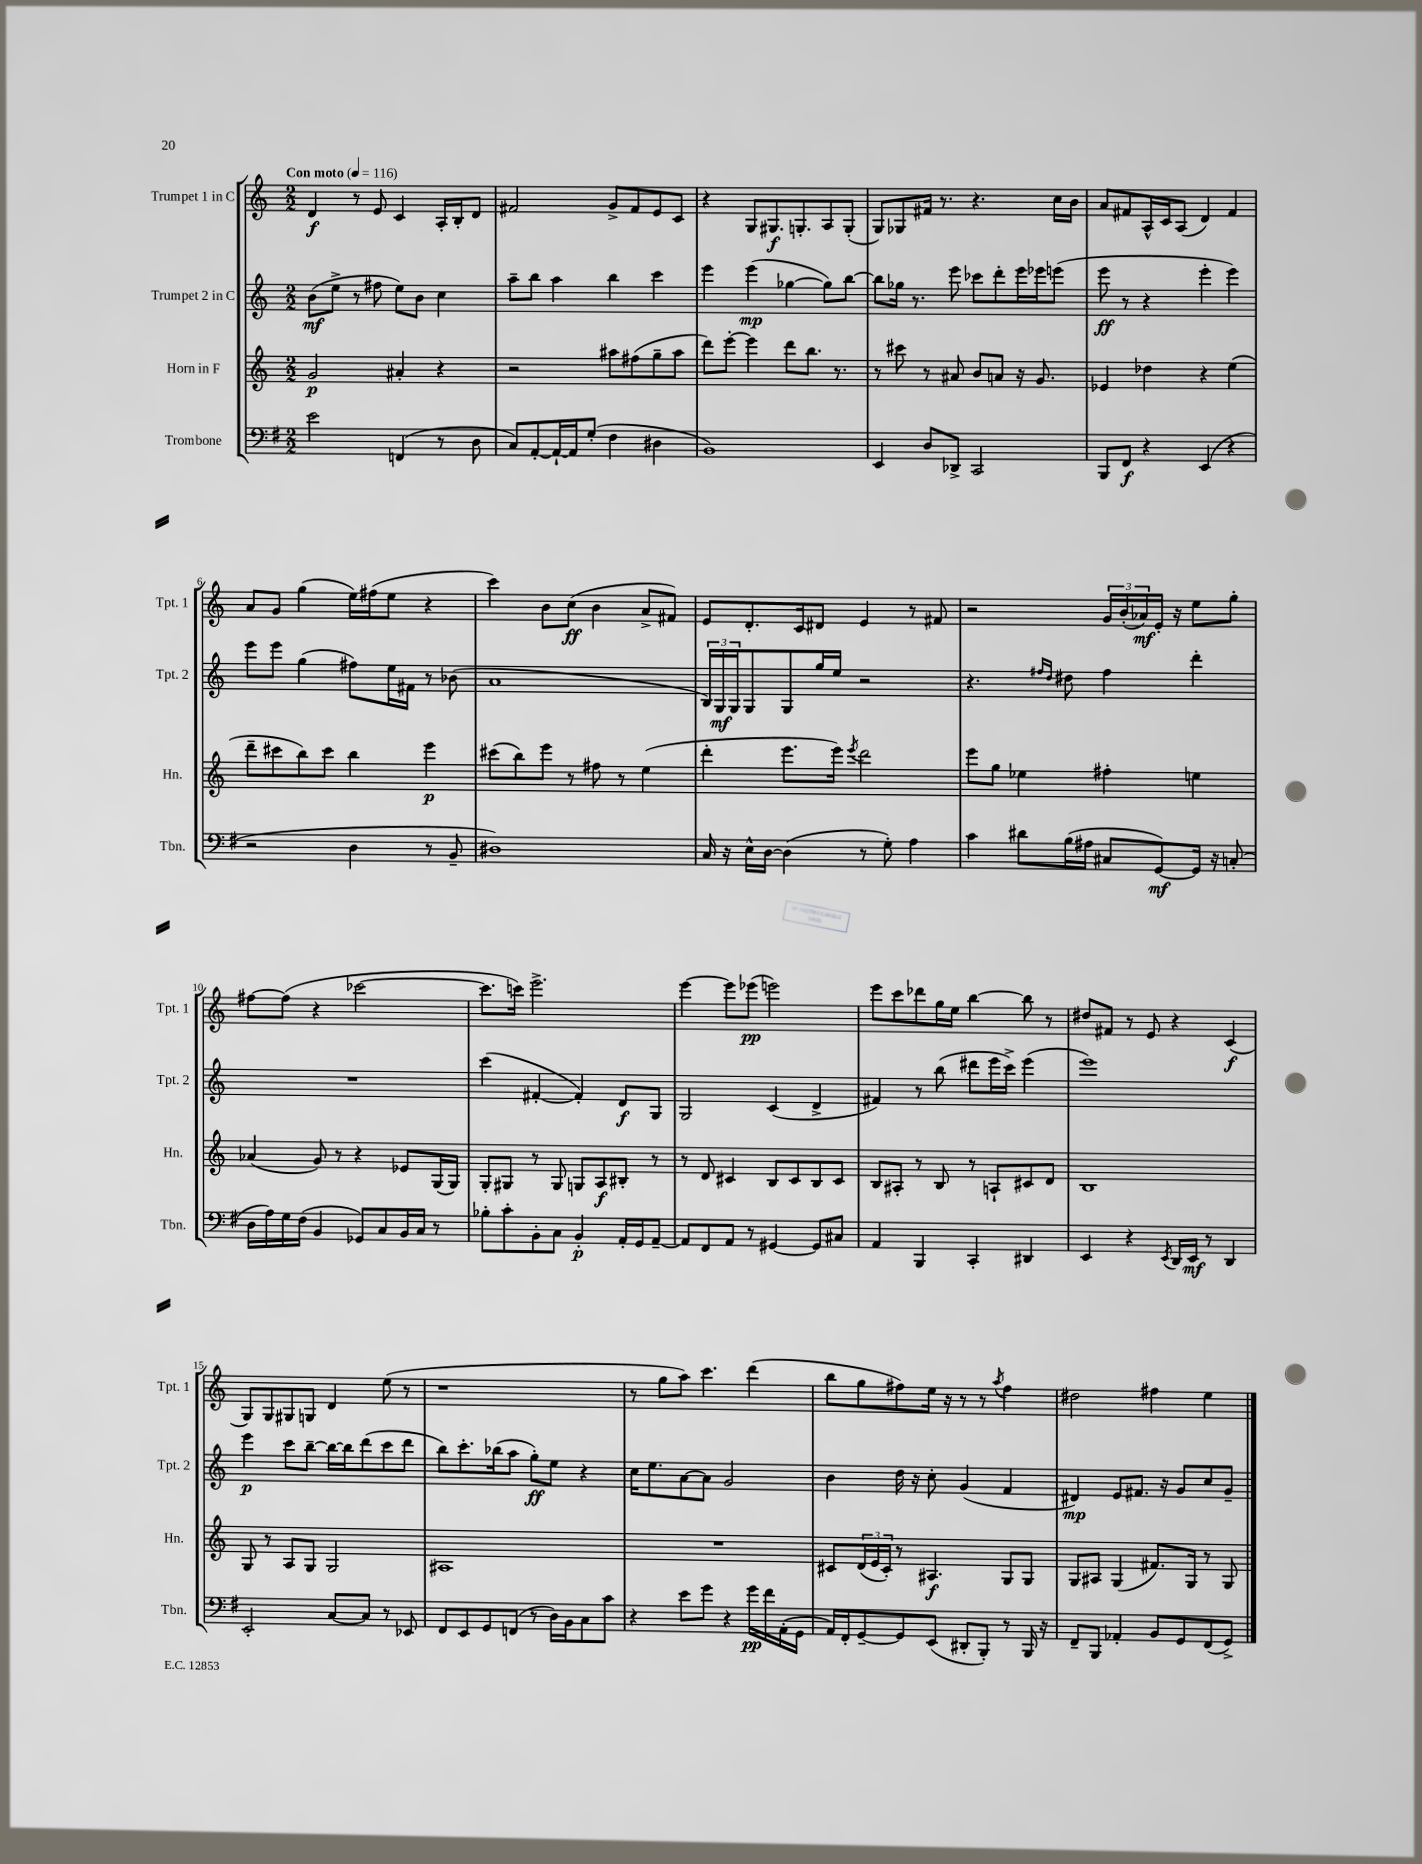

**kern	**dynam	**kern	**dynam	**kern	**dynam	**kern	**dynam
*part4	*part4	*part3	*part3	*part2	*part2	*part1	*part1
*staff4	*staff4	*staff3	*staff3	*staff2	*staff2	*staff1	*staff1
*I"Trombone	*	*I"Horn in F	*	*I"Trumpet 2 in C	*	*I"Trumpet 1 in C	*
*I'Tbn.	*	*I'Hn.	*	*I'Tpt. 2	*	*I'Tpt. 1	*
*clefF4	*	*clefG2	*	*clefG2	*	*clefG2	*
*k[f#]	*	*k[]	*	*k[]	*	*k[]	*
*M2/2	*	*M2/2	*	*M2/2	*	*M2/2	*
*MM116	*	*MM116	*	*MM116	*	*MM116	*
=1	=1	=1	=1	=1	=1	=1	=1
!	!	!	!	!	!	!LO:TX:a:B:t=Con moto	!
2e\	.	2g/	p	(8b\L	mf	4d/	f
.	.	.	.	8ee^\J	.	.	.
.	.	.	.	8r	.	8r	.
.	.	.	.	8ff#X\	.	8e/	.
(4FFn/	.	4a#X'/	.	8ee\L)	.	4c/	.
.	.	.	.	8b\J	.	.	.
8r	.	4r	.	4cc\	.	16A'/LL	.
.	.	.	.	.	.	16B'/J	.
8D\	.	.	.	.	.	8d/J	.
=2	=2	=2	=2	=2	=2	=2	=2
8C/L)	.	2r	.	8aa~\L	.	2f#X/	.
[8AA'/	.	.	.	8bb\J	.	.	.
16AA`/L_	.	.	.	4aa\	.	.	.
16AA/J]	.	.	.	.	.	.	.
(8G'/J	.	.	.	.	.	.	.
4F#\	.	8aa#X\L	.	4bb\	.	8g^/L	.
.	.	(8ff#X\	.	.	.	8f#/	.
4D#X\	.	8gg~\	.	4ccc\	.	8e/	.
.	.	8aa#\J	.	.	.	8c/J	.
=3	=3	=3	=3	=3	=3	=3	=3
1BB)	.	8ddd\L)	.	4eee\	.	4r	.
.	.	[8eee'\J	.	.	.	.	.
.	.	4eee\]	.	(4eee\	mp	8G/L	.
.	.	.	.	.	.	8.G#X/	f
.	.	8ddd\L	.	[4gg-X\	.	.	.
.	.	.	.	.	.	8.Gn'/	.
.	.	8.bb\J	.	.	.	.	.
.	.	.	.	8gg-\L])	.	8A/	.
.	.	8.r	.	.	.	.	.
.	.	.	.	[8bb\J	.	(8G'/J	.
=4	=4	=4	=4	=4	=4	=4	=4
4EE/	.	8r	.	8bb\L]	.	8G/L)	.
.	.	8ccc#X\	.	16gg-X\Jk	.	8G-X/	.
.	.	.	.	8.r	.	.	.
8D/L	.	8r	.	.	.	16f#X/Jk	.
.	.	.	.	.	.	8.r	.
8DD-X^/J	.	8a#X/	.	8eee\	.	.	.
2CC/	.	8b/L	.	8ccc-X\L	.	4.r	.
.	.	8an/J	.	8ddd'\	.	.	.
.	.	16r	.	16eee\L	.	.	.
.	.	8.g/	.	16eee-X\J	.	.	.
.	.	.	.	(8eeen\J	.	16cc\LL	.
.	.	.	.	.	.	16b\JJ	.
=5	=5	=5	=5	=5	=5	=5	=5
8BBB/L	.	4e-X/	.	8eee\	ff	8a/L	.
8FF#/J	f	.	.	8r	.	8f#X/	.
4r	.	4dd-X\	.	4r	.	16A^^/L	.
.	.	.	.	.	.	16c/J	.
.	.	.	.	.	.	(8A/J	.
(4EE/	.	4r	.	4eee'\	.	4d/)	.
4r	.	(4ee\	.	4eee\)	.	4f#/	.
!!LO:LB:g=z
=6	=6	=6	=6	=6	=6	=6	=6
2r	.	8ddd~\L	.	8eee\L	.	8a/L	.
.	.	8ccc#X\	.	8eee\J	.	8g/J	.
.	.	8bb\)	.	(4gg\	.	(4gg\	.
.	.	8ccc#\J	.	.	.	.	.
4D\	.	4bb\	.	8ff#X\L)	.	16ee\LL)	.
.	.	.	.	.	.	(16ff#X\J	.
.	.	.	.	16ee\L	.	8ee\J	.
.	.	.	.	16f#X\JJ	.	.	.
8r	.	4eee\	p	8r	.	4r	.
8BB~/	.	.	.	(8b-X\	.	.	.
=7	=7	=7	=7	=7	=7	=7	=7
1D#X)	.	(8ccc#X\L	.	1a	.	4ccc\)	.
.	.	8bb\)	.	.	.	.	.
.	.	8eee\J	.	.	.	8b\L	.
.	.	8r	.	.	.	(8cc\J	ff
.	.	8ff#X\	.	.	.	4b\	.
.	.	8r	.	.	.	.	.
.	.	(4ee\	.	.	.	8a^/L	.
.	.	.	.	.	.	8f#X/J)	.
=8	=8	=8	=8	=8	=8	=8	=8
16C/	.	4ddd'\	.	24B/LL)	.	8e/L	.
.	.	.	.	24G/	mf	.	.
16r	.	.	.	.	.	.	.
.	.	.	.	24G/J	.	.	.
16E^^\LL	.	.	.	8G/	.	8.d'/	.
[16D\JJ	.	.	.	.	.	.	.
(4D\]	.	8.eee\L	.	8G/	.	.	.
.	.	.	.	.	.	16c/k	.
.	.	.	.	16gg/L	.	8d#X/J	.
.	.	16eee\Jk)	.	16ee/JJ	.	.	.
.	.	8qeee/	.	.	.	.	.
8r	.	2ddd\	.	2r	.	4e/	.
8G'\)	.	.	.	.	.	.	.
4A\	.	.	.	.	.	8r	.
.	.	.	.	.	.	8f#X/	.
=9	=9	=9	=9	=9	=9	=9	=9
4c\	.	8eee\L	.	4.r	.	2r	.
.	.	8gg\J	.	.	.	.	.
8d#X\L	.	4ee-X\	.	.	.	.	.
.	.	.	.	16qqff#X/LL	.	.	.
.	.	.	.	16qqdd/JJ	.	.	.
(16B\L	.	.	.	8dd#X\	.	.	.
16A#X\JJ	.	.	.	.	.	.	.
8C#X/L	.	4ff#X'\	.	4ff#\	.	24g/LL	.
.	.	.	.	.	.	(24b'/	.
.	.	.	.	.	.	24a-X/)	mf
[8GG/)	mf	.	.	.	.	16e'/JJ	.
.	.	.	.	.	.	16r	.
16GG/Jk]	.	4een\	.	4ddd'\	.	8ee\L	.
16r	.	.	.	.	.	.	.
(8Cn'/	.	.	.	.	.	8gg'\J	.
!!LO:LB:g=z
=10	=10	=10	=10	=10	=10	=10	=10
16D\LL	.	(4a-X/	.	1r	.	[8ff#X\L	.
16A\)	.	.	.	.	.	.	.
16G\	.	.	.	.	.	(8ff#\J]	.
(16F#\JJ	.	.	.	.	.	.	.
4BB/	.	8g/)	.	.	.	4r	.
.	.	8r	.	.	.	.	.
8GG-X/L)	.	4r	.	.	.	[2ccc-X\	.
8C/	.	.	.	.	.	.	.
16BB/L	.	8e-X/L	.	.	.	.	.
16C/JJ	.	.	.	.	.	.	.
8r	.	(16G/L	.	.	.	.	.
.	.	16G/JJ)	.	.	.	.	.
=11	=11	=11	=11	=11	=11	=11	=11
8B-X'\L	.	8G'/L	.	(4ccc\	.	8.ccc-\L]	.
8c'\	.	8G#X/J	.	.	.	.	.
.	.	.	.	.	.	16cccn\Jk)	.
8BB'\	.	8r	.	[4f#X'/	.	2.eee^\	.
8C\J	.	8G#/	.	.	.	.	.
4BB'/	p	8Gn/L	.	4f#'/])	.	.	.
.	.	8A/	f	.	.	.	.
16AA'/LL	.	8B#X'/J	.	8d/L	f	.	.
16GG/J	.	.	.	.	.	.	.
[8AA~/J	.	8r	.	8G/J	.	.	.
=12	=12	=12	=12	=12	=12	=12	=12
8AA/L]	.	8r	.	2G/	.	[4eee\	.
8FF#/	.	8d/	.	.	.	.	.
8AA/J	.	4c#X/	.	.	.	8eee\L]	.
8r	.	.	.	.	.	(8eee-X\J	pp
[4GG#X/	.	8B/L	.	(4c/	.	2eeen\)	.
.	.	8c#/	.	.	.	.	.
8GG#/L]	.	8B/	.	4d^/	.	.	.
8C#X/J	.	8c#/J	.	.	.	.	.
=13	=13	=13	=13	=13	=13	=13	=13
4AA/	.	8B/L	.	4f#X/)	.	8eee\L	.
.	.	8A#X'/J	.	.	.	8ccc\	.
4BBB/	.	8r	.	8r	.	8ddd-X\	.
.	.	8B/	.	(8bb\	.	16gg\L	.
.	.	.	.	.	.	16ee\JJ	.
4CC'/	.	8r	.	8ddd#X\L	.	[4bb\	.
.	.	8An`/L	.	16eee\L	.	.	.
.	.	.	.	16ccc^\JJ)	.	.	.
4DD#X/	.	8c#X/	.	(4eee\	.	8bb\]	.
.	.	8d/J	.	.	.	8r	.
=14	=14	=14	=14	=14	=14	=14	=14
4EE/	.	1B	.	1eee)	.	8dd#X/L	.
.	.	.	.	.	.	8f#X/J	.
4r	.	.	.	.	.	8r	.
.	.	.	.	.	.	8e/	.
8qEE/	.	.	.	.	.	.	.
16DD/LL	.	.	.	.	.	4r	.
16EE/JJ	mf	.	.	.	.	.	.
8r	.	.	.	.	.	.	.
4DD/	.	.	.	.	.	(4c/	f
!!LO:LB:g=z
=15	=15	=15	=15	=15	=15	=15	=15
2EE'/	.	8G/	.	4eee\	p	8G/L)	.
.	.	8r	.	.	.	8G/	.
.	.	8A/L	.	8ccc\L	.	8G#X/	.
.	.	8G/J	.	[8bb~\J	.	8Gn/J	.
[8C/L	.	2G/	.	16bb\LL_	.	4d/	.
.	.	.	.	16bb\J]	.	.	.
8C/J]	.	.	.	(8ddd\	.	.	.
8r	.	.	.	8ccc\	.	(8ee\	.
8EE-X/	.	.	.	8ddd\J	.	8r	.
=16	=16	=16	=16	=16	=16	=16	=16
8FF#/L	.	1A#X	.	8bb\L)	.	1r	.
8EE/	.	.	.	8.ccc'\	.	.	.
8GG/	.	.	.	.	.	.	.
.	.	.	.	(16bb-X\k	.	.	.
(8FFn/J	.	.	.	8aa\J	.	.	.
8r	.	.	.	8gg'\L)	ff	.	.
16D\LL)	.	.	.	8ee\J	.	.	.
16BB\J	.	.	.	.	.	.	.
8C\	.	.	.	4r	.	.	.
8c\J	.	.	.	.	.	.	.
=17	=17	=17	=17	=17	=17	=17	=17
4r	.	1r	.	16cc\KL	.	8r	.
.	.	.	.	8.ee\	.	.	.
.	.	.	.	.	.	8gg\L	.
8e\L	.	.	.	[8a\	.	8aa\J)	.
8g\J	.	.	.	8a\J]	.	4.ccc\	.
4r	.	.	.	2g/	.	.	.
16g\LL	pp	.	.	.	.	(4ddd\	.
16f#\	.	.	.	.	.	.	.
(16AA'\	.	.	.	.	.	.	.
16GG\JJ	.	.	.	.	.	.	.
=18	=18	=18	=18	=18	=18	=18	=18
16AA/LL)	.	8c#X/L	.	4b\	.	8bb\L	.
16FF#'/J	.	.	.	.	.	.	.
[8GG~/	.	(24d/L	.	.	.	8gg\	.
.	.	24e/	.	.	.	.	.
.	.	24c#'/JJ)	.	.	.	.	.
8GG/]	.	8r	.	16dd\	.	8ff#X\)	.
.	.	.	.	16r	.	.	.
(8EE/J	.	4.A#X/	f	8cc'\	.	16ee\Jk	.
.	.	.	.	.	.	16r	.
8DD#X'/L	.	.	.	(4g/	.	8r	.
8BBB'/J)	.	.	.	.	.	8r	.
.	.	.	.	.	.	8qaa/	.
8r	.	8G/L	.	4f/	.	4ff#\	.
16BBB/	.	8G/J	.	.	.	.	.
16r	.	.	.	.	.	.	.
=19	=19	=19	=19	=19	=19	=19	=19
8FF#~/L	.	8G/L	.	4d#X/)	mp	2dd#X\	.
8BBB/J	.	8A#X/J	.	.	.	.	.
4AA-X'/	.	(4G/	.	8e/L	.	.	.
.	.	.	.	8.f#X/J	.	.	.
8BB/L	.	8.f#X/L)	.	.	.	4ff#X\	.
.	.	.	.	16r	.	.	.
8GG/	.	.	.	8g/L	.	.	.
.	.	16G/Jk	.	.	.	.	.
(8FF#/	.	8r	.	8cc/	.	4ee\	.
8GG^/J)	.	8G/	.	8g~/J	.	.	.
==	==	==	==	==	==	==	==
*-	*-	*-	*-	*-	*-	*-	*-
